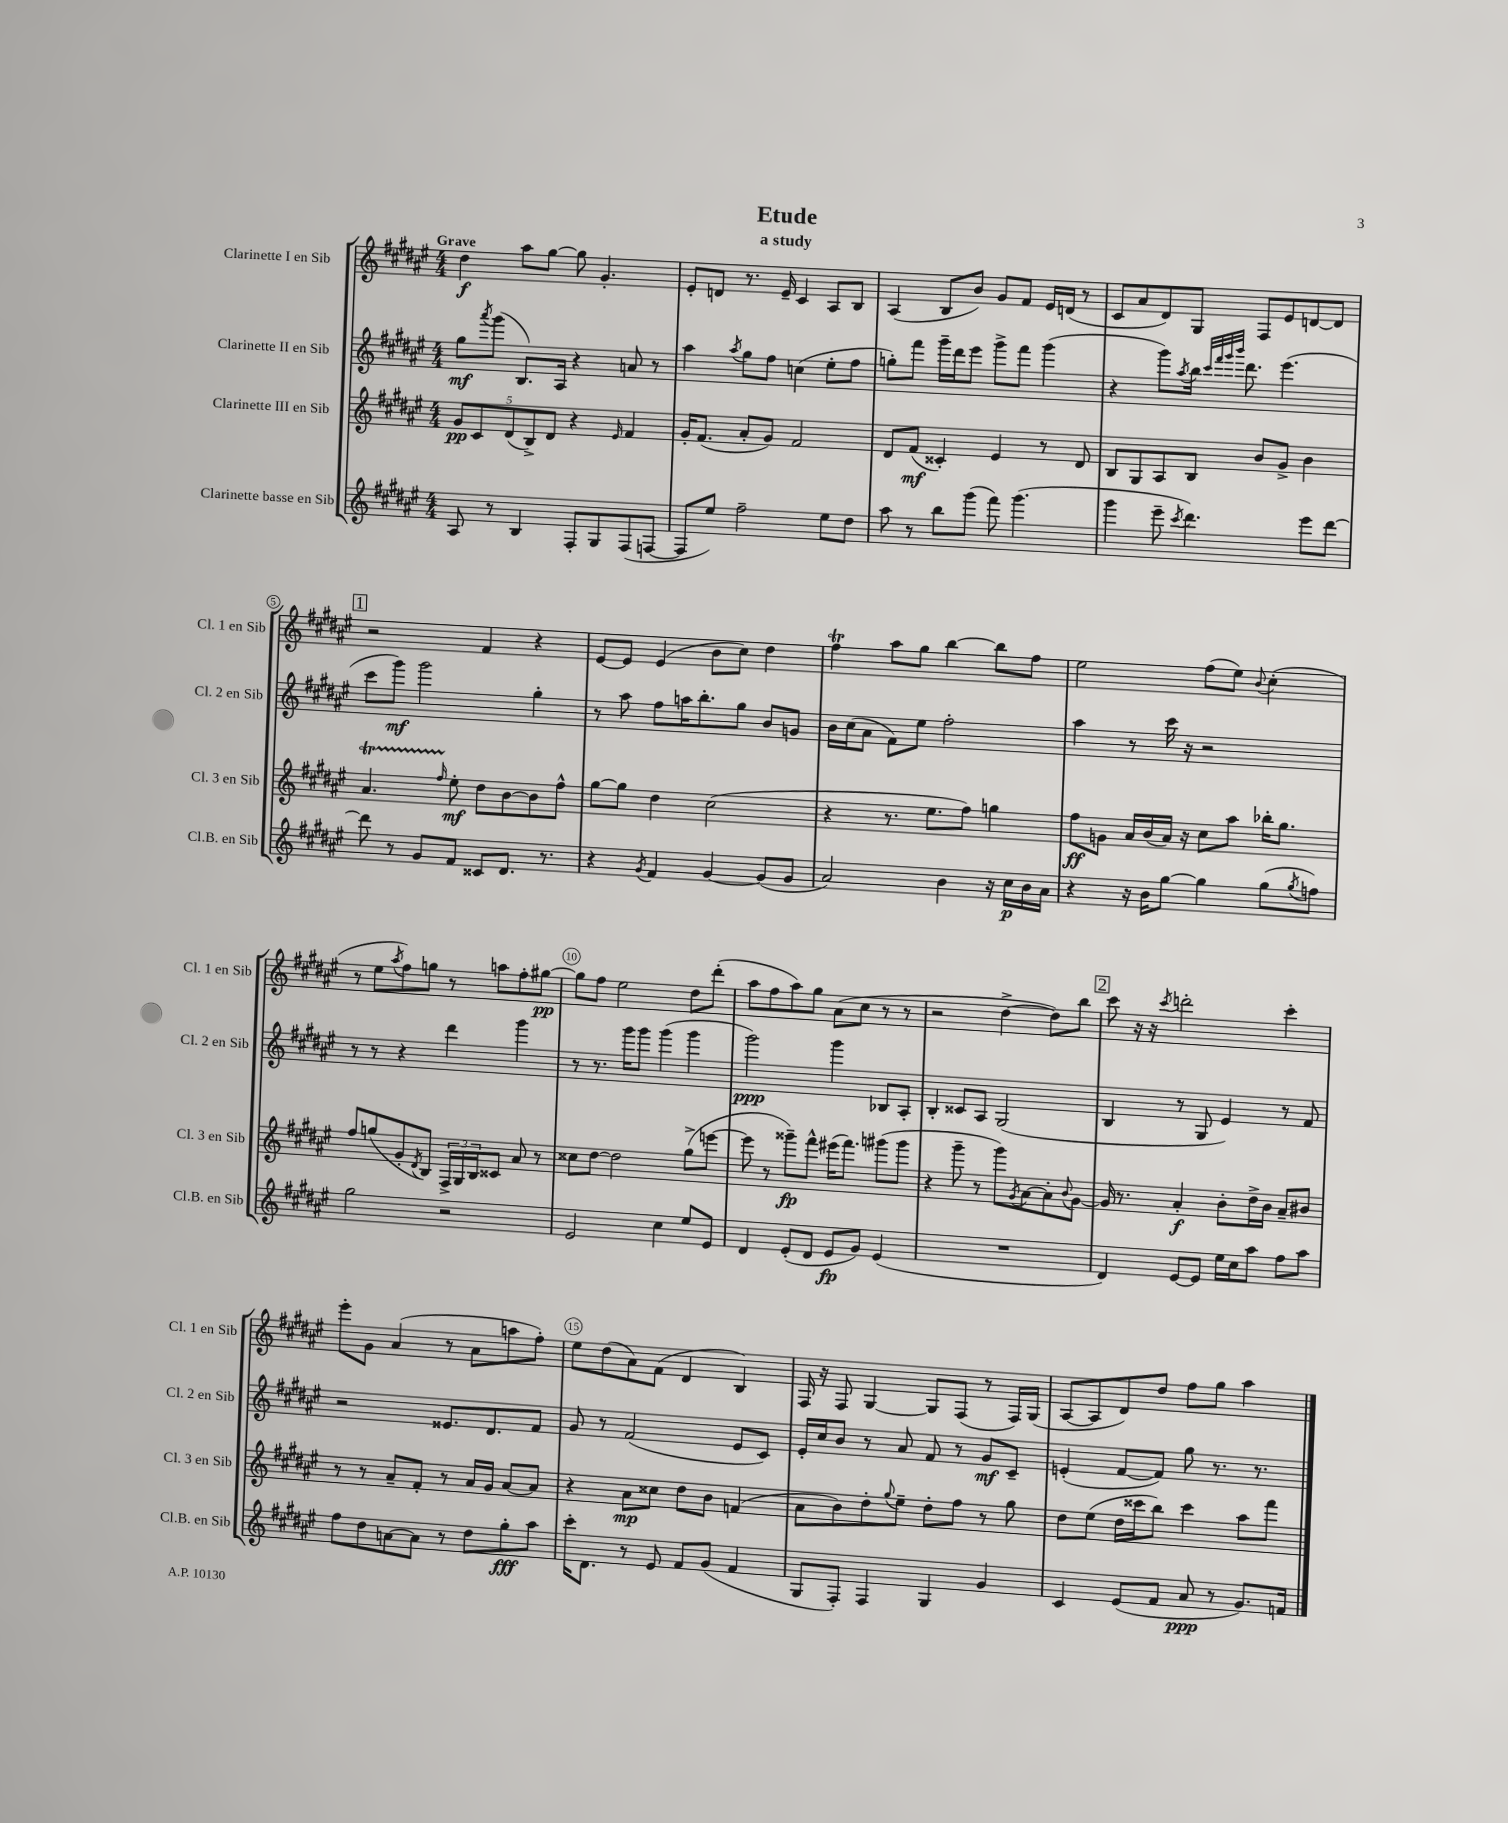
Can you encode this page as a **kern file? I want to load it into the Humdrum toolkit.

**kern	**kern	**kern	**kern
*staff4	*staff3	*staff2	*staff1
*clefG2	*clefG2	*clefG2	*clefG2
*k[f#c#g#d#a#e#]	*k[f#c#g#d#a#e#]	*k[f#c#g#d#a#e#]	*k[f#c#g#d#a#e#]
*M4/4	*M4/4	*M4/4	*M4/4
8A#/	10g#/L	8gg#\L	4dd#\
.	10c#/	.	.
.	.	8qaaa#/	.
8r	.	(8ggg#\J	.
.	(10d#/	.	.
4B/	.	8.B/L)	8aa#\L
.	10B^/)	.	.
.	.	.	[8gg#\J
.	10d#/J	.	.
.	.	16A#/Jk	.
8F#'/L	4r	4r	8gg#\]
8G#/	.	.	4.g#'/
.	16qqe#/	.	.
(8F#/	4f#/	8a/	.
[8F/J	.	8r	.
=	=	=	=
8F/]L	16g#'/LK	4aa#\	8e#'/L
.	(8.f#/J	.	.
8ee#/J)	.	.	8d/J
.	.	8qaa#/	.
2ff#~\	8a#'/L	8gg#\L	8.r
.	8g#/J)	8ff#\J	.
.	.	.	16e#~/
.	2f#/	(4cc\	4c#/
8ee#\L	.	8ee#'\L	8A#/L
8dd#\J	.	8ff#\J	8B/J
=	=	=	=
8aa#\	8d#/L	8gg'\L)	(4A#/
8r	(8f#/J	8fff#\J	.
8bb\L	4c##'/)	16ggg#~\LL	8B/L
.	.	16ddd#\J	.
(8ggg#\J	.	8eee#\J	8b/J)
8fff#\)	4e#/	8ggg#^\L	8g#/L
(4.ggg#\	.	8fff#\J	8f#/J
.	8r	(4ggg#\	16e#/LL
.	.	.	(16d/JJ
.	8d#/	.	8r
=	=	=	=
4ggg#\	8B/L	4r	8c#/L
.	8G#/	.	8a#/
8eee#~\	8A#/	8ggg#\L)	8d#/)
8qccc#/	.	8qaa#/	.
4.ddd#\)	8B/J	16bb\Jk	8G#/J
.	.	32qqccc#/LLL	.
.	.	32qqfff#/	.
.	.	32qqggg#/	.
.	.	32qqbbb/JJJ	.
.	.	8.ddd#\	.
.	8b/L	.	8F#/L
.	8g#^/J	(4.eee#\	8e#/
8eee#\L	4b\	.	[8d/
[8ddd#\J	.	.	8d/]J
=	=	=	=
8ddd#\]	4.a#/	8ccc#\L	2r
8r	.	8ggg#\J)	.
8g#/L	.	2ggg#\	.
.	16qqff#/	.	.
8f#/J	8ee#'\	.	.
8c##/L	8dd#\L	.	4f#/
8.d#/J	[8b\	.	.
.	8b\]	4gg#'\	4r
8.r	.	.	.
.	8ff#^^\J	.	.
=	=	=	=
4r	[8gg#\L	8r	[8e#/L
.	8gg#\]J	8aa#\	8e#/]J
8qg#/	.	.	.
4f#/	4dd#\	8ff#\L	(4e#/
.	.	16aa\K	.
.	.	8.bb'\	.
[4g#/	(2cc#\	.	8b\L
.	.	8gg#\J	8cc#\J)
(8g#/]L	.	8b/L	4dd#\
8g#/J	.	8g/J	.
=	=	=	=
2a#/)	4r	16b\LL	4ff#\
.	.	(16cc#\J	.
.	.	8a#\J	.
.	8.r	8f#\L)	8aa#\L
.	.	8ee#\J	8gg#\J
.	8.ee#\L	.	.
4b\	.	2ff#'\	[4bb\
.	8ff#\J)	.	.
16r	4gg\	.	8bb\]L
16cc#\LL	.	.	.
16b\	.	.	8ff#\J
16a#\JJ	.	.	.
=	=	=	=
4r	8ff#\L	4aa#\	2ee#\
.	8g\J	.	.
16r	16a#/LL	8r	.
16b\LK	(16b/	.	.
[8gg#\J	16a#/JJ)	16ccc#\	.
.	16r	16r	.
4gg#\]	8cc#\L	2r	(8ff#\L
.	8aa#\J	.	8ee#\J)
.	.	.	8qqb/
(8gg#\L	16bb-'\LK	.	(4cc#'\
.	8.gg#\J	.	.
8qgg#/	.	.	.
8ff\J)	.	.	.
=	=	=	=
2gg#\	8ff#/L	8r	8r
.	(8gg/	8r	8ee#\L
.	.	.	8qaa#/
.	8g#'/	4r	8ff#\)
.	8qd#/	.	.
.	8B/J)	.	8gg\J
2r	24F#^/LL	4ddd#\	8r
.	24G#/	.	.
.	24B/J	.	.
.	8c##/J	.	8aa\L
.	8a#/	4ggg#\	8ff#'\
.	8r	.	[8gg#\J
=	=	=	=
2e#/	8cc##\L	8r	8gg#\]L
.	[8dd#\J	8.r	8ff#\J
.	2dd#\]	.	2ee#\
.	.	16ggg#\LK	.
.	.	8ggg#\J	.
4cc#\	.	(4ggg#\	.
8ee#/L	(8gg#^\L	4ggg#\	8dd#\L
8e#/J	[8eee\J	.	(8ddd#'\J
=	=	=	=
4d#/	8eee\]	2ggg#\)	8aa#\L
.	8r	.	8ff#\
(8e#'/L	8ggg##~\L)	.	8aa#\)
8d#/J	8fff#^^\J	.	8gg#\J
8e#/L	(16eee#\LK	4ggg#\	(8a#\L
.	8.fff#\J)	.	.
8g#/J)	.	.	8cc#\J
(4e#/	(8ggg#\L	8B-/L	8r
.	8ggg#\J	8A#'/J	8r
=	=	=	=
1r	4r	4B'/	2r
.	8ggg#~\	8c##/L	.
.	8r	8A#/J	.
.	8ggg#\L)	(2G#/	[4dd#^\
.	8qg#/	.	.
.	[8a#\	.	.
.	8a#'\]	.	8dd#\]L)
.	8qqb/	.	.
.	[8g#\J	.	8bb\J
=	=	=	=
4d#/)	16g#/]	4B/	8ccc#\
.	8.r	.	.
.	.	.	16r
.	.	.	16r
.	.	.	8qccc#/
[8e#/L	4a#'/	8r	2ddd'\
8e#/]J	.	8G#/	.
16ee#\LL	8b'\L	4e#/)	.
16cc#\J	.	.	.
8aa#\J	16dd#^\L	.	.
.	16b\JJ	.	.
8ff#\L	8a#~/L	8r	4ccc#'\
8aa#\J	8b#/J	8f#/	.
=	=	=	=
8ff#\L	8r	2r	8eee#'\L
8dd#\	8r	.	8g#\J
[8a\	8a#~/L	.	(4a#/
8a\]J	8f#'/J	.	.
8r	8r	8.e##/L	8r
8dd#\L	16a#/LL	.	8a#\L
.	16g#/JJ	8.d#/	.
8gg#'\	[8a#/L	.	8aa\
8aa#\J	8a#/]J	8f#/J	8ff#'\J)
=	=	=	=
16ccc#'\LK	4r	8g#/	8ee#\L
8.d#\J	.	.	.
.	.	8r	(8dd#\
8r	8a#\L	(2f#/	8a#\)
8e#/	8cc##\J	.	(8f#\J
8f#/L	8dd#\L	.	4d#/
(8g#/J	8b\J	.	.
4f#/	(4f/	8e#/L	4B/)
.	.	8c#/J)	.
=	=	=	=
8G#/L	8a#\L	16e#'/LL	16F#/
.	.	16cc#/J	16r
8F#'/J)	8b\)	8b/J	8F#/
4F#/	8dd#'\	8r	[4G#/
.	8qqgg#/	.	.
.	8ee#~\J	8a#/	.
4G#/	8dd#'\L	8f#/	8G#/]L
.	8ff#\J	8r	(8F#/J
4g#/	8r	8g#/L	8r
.	8gg#\	8c#~/J	16F#/LL)
.	.	.	(16G#/JJ
=	=	=	=
4c#/	8dd#\L	(4e'/	[8A#/L
.	(8ee#\J	.	8A#/]
(8e#/L	16dd#\LL	[8f#/L	8d#/)
.	16ccc##\J	.	.
8f#/J	8bb\J)	8f#/]J)	8dd#/J
8a#/	4ccc##\	8gg#\	8ff#\L
8r	.	8.r	8gg#\J
8.g#/L)	8aa#\L	.	4aa#\
.	.	8.r	.
.	8fff#\J	.	.
16f/Jk	.	.	.
==	==	==	==
*-	*-	*-	*-
